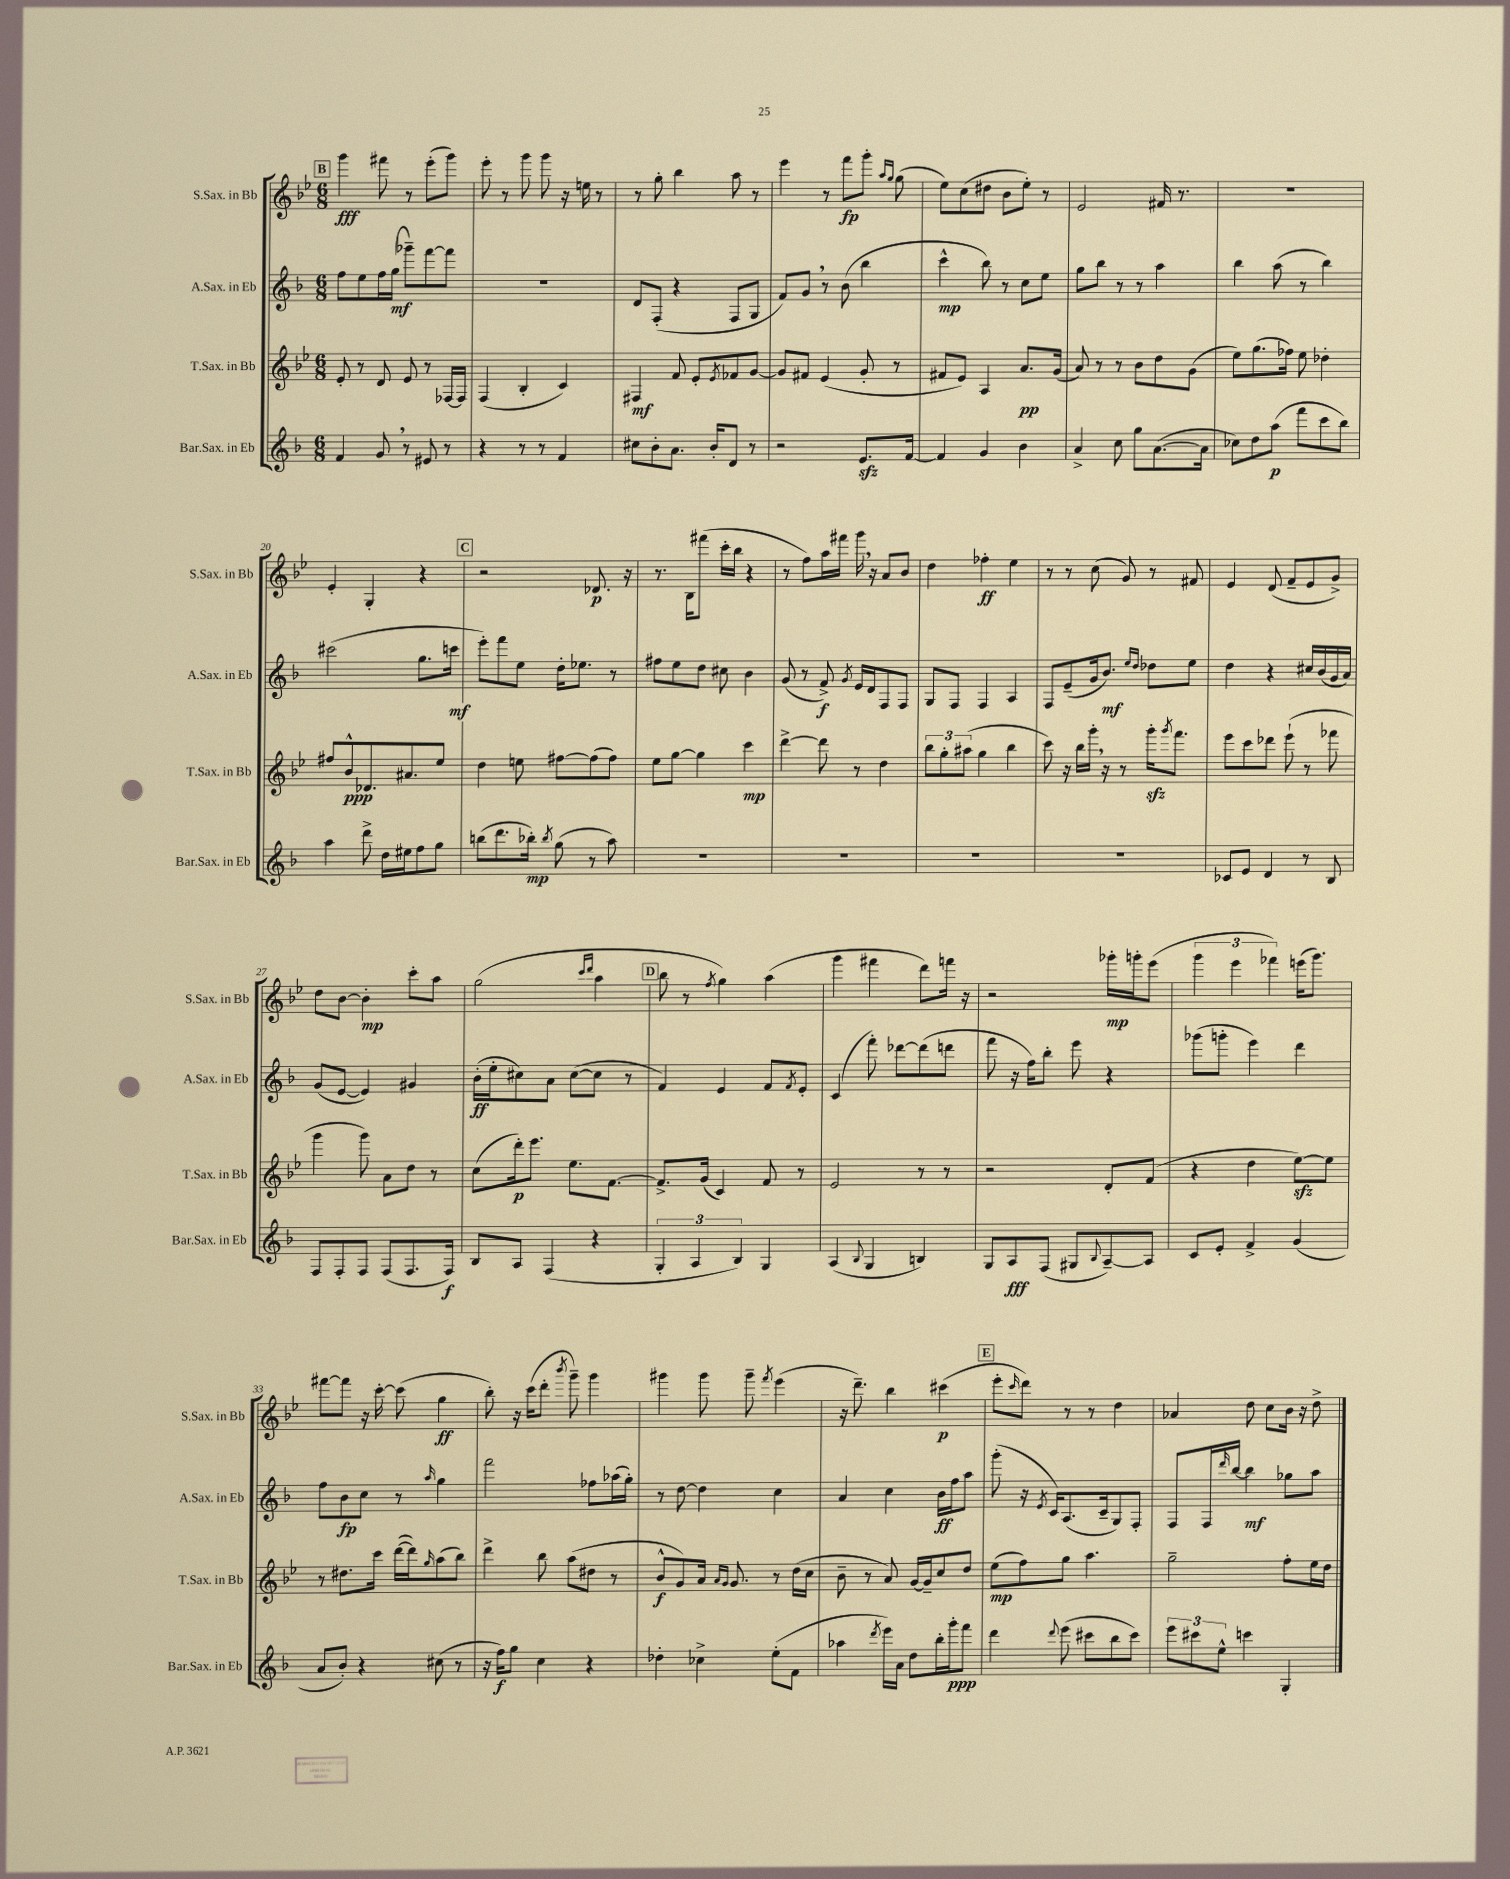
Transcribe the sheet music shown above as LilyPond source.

<<
\new StaffGroup <<
\new Staff = "s0" \with { instrumentName = "S.Sax. in Bb" shortInstrumentName = "S.Sax. in Bb" } {
    \clef treble \key bes \major \numericTimeSignature \time 6/8
    \mark \markup { \box "B" } g'''4\fff fis'''8 r8 ees'''8-.( g'''8) |
    ees'''8-. r8 g'''8 g'''8 r16 e''16 r8 |
    r8 g''8-. bes''4 a''8 r8 |
    ees'''4 r8 f'''8\fp g'''8-. \grace { a''16 g''16 } g''8( |
    ees''8) c''8( dis''8 bes'8 ees''8-.) r8 |
    ees'2 fis'16 r8. |
    R2. |
    ees'4-. g4-. r4 |
    \mark \markup { \box "C" } r2 des'8.\p r16 |
    r8. bes16 fis'''8( c'''16-. bes''16 r4 |
    r8 f''8) a''16 fis'''16 g'''16 \breathe r16 a'8 bes'8 |
    d''4 fes''4-.\ff ees''4 |
    r8 r8 c''8( g'8) r8 fis'8 |
    ees'4 d'8( f'8-- ees'8 g'8->) |
    d''8 bes'8~ bes'4-.\mp c'''8-. a''8 |
    g''2( \grace { c'''16 d'''16 } a''4 |
    \mark \markup { \box "D" } bes''8 r8 \acciaccatura { f''8 } g''4) a''4( |
    g'''4 fis'''4 d'''8) f'''16 r16 |
    r2 ges'''16-.\mp g'''16-. ees'''8( |
    \tuplet 3/2 { g'''4 ees'''4 fes'''4) } e'''16( g'''8.) |
    fis'''8~ fis'''8 r16 c'''16~-. c'''8( g''4\ff |
    bes''8-.) r16 c'''16( d'''8-. \acciaccatura { bes'''8 } g'''8--) g'''4 |
    gis'''4 gis'''8 gis'''8-- \acciaccatura { f'''8 } ees'''4( |
    r16 d'''8.--) bes''4 cis'''4\p( |
    \mark \markup { \box "E" } ees'''8-. \grace { c'''16 } d'''8) r8 r8 d''4 |
    aes'4 d''8 c''8 bes'16 r16 d''8-> \bar "|." |
}
\new Staff = "s1" \with { instrumentName = "A.Sax. in Eb" shortInstrumentName = "A.Sax. in Eb" } {
    \clef treble \key f \major \numericTimeSignature \time 6/8
    \mark \markup { \box "B" } f''8 e''8 f''16 g''16\mf( ges'''8--) f'''8~ f'''8 |
    R2. |
    d'8 f8-.( r4 f8 g8 |
    f'8) g'8 \breathe r8 bes'8( bes''4 |
    c'''4-^\mp bes''8) r8 c''8 e''8 |
    g''8 bes''8 r8 r8 a''4 |
    bes''4 a''8( r8 bes''4) |
    cis'''2( g''8. c'''16\mf |
    \mark \markup { \box "C" } e'''8-.) f'''8 e''8 d''16-. ees''8. r8 |
    fis''8 e''8 d''8 cis''8 bes'4 |
    g'8( r8 f'8->\f) \acciaccatura { g'8 } e'16 d'16 f8 f8 |
    g8 f8 f4 a4 |
    f8 e'8--( g'16 bes'8.\mf) \grace { e''16 d''16 } des''8 e''8 |
    d''4 r4 cis''16 bes'16( g'16 a'16) |
    g'8( e'8~ e'4) gis'4 |
    bes'16-.\ff( e''16-. cis''8) a'8 cis''8~( cis''8 r8 |
    \mark \markup { \box "D" } f'4) e'4 f'8 \acciaccatura { f'8 } e'8-. |
    c'4( f'''8-.) des'''8~ des'''8( d'''8 |
    f'''8 r16 f''16) bes''8-. e'''8 r4 |
    ges'''8( g'''8-. e'''4) d'''4 |
    f''8 bes'8\fp c''8 r8 \grace { a''16 } g''4 |
    f'''2 fes''8 aes''16( g''16-.) |
    r8 d''8~ d''4 c''4 |
    a'4 c''4 bes'16\ff f''16 a''8 |
    \mark \markup { \box "E" } g'''8-.( r16 \acciaccatura { e'8 } c'16) a8.( c'16-- g8) f8-. |
    f8 f16 \grace { d'''16 } bes''16~ bes''4\mf ges''8 a''8 \bar "|." |
}
\new Staff = "s2" \with { instrumentName = "T.Sax. in Bb" shortInstrumentName = "T.Sax. in Bb" } {
    \clef treble \key bes \major \numericTimeSignature \time 6/8
    \mark \markup { \box "B" } ees'8-. r8 d'8 ees'8 r8 fes16~ fes16 |
    f4( bes4-. c'4) |
    fis4\mf f'8 ees'8-. \acciaccatura { ees'8 } fes'8 g'8~ |
    g'8 fis'8 ees'4( g'8-. r8 |
    fis'8 ees'8) a4 a'8.\pp g'16( |
    a'8) r8 r8 bes'8 d''8 g'8( |
    ees''8) g''8.( fes''16) ees''8 des''4-. |
    fis''8 bes'8-^\ppp des'8. ais'8. ees''8 |
    \mark \markup { \box "C" } d''4 e''8 fis''8~ fis''8( fis''8) |
    ees''8 g''8~ g''4 c'''4\mp |
    d'''4~-> d'''8 r8 d''4 |
    \tuplet 3/2 { bes''8 g''8-. ais''8( } g''4 bes''4 |
    c'''8) r16 bes''16 g'''16-. \breathe r16 r8 g'''16-.\sfz \acciaccatura { g'''8 } f'''8. |
    ees'''8 c'''8 des'''8 ees'''8-!( r8 fes'''8 |
    g'''4 g'''8) a'8 d''8 r8 |
    c''8( d'''16-.\p) ees'''8. ees''8. f'8.~ |
    \mark \markup { \box "D" } f'8.-> g'16( c'4) f'8 r8 |
    ees'2 r8 r8 |
    r2 d'8-. f'8( |
    r4 d''4 ees''8~\sfz) ees''8 |
    r8 dis''8. c'''16 d'''16~( d'''16) \grace { g''16 } a''8( bes''8) |
    d'''4-> bes''8 a''8( dis''8 r8 |
    bes'8-^\f g'8) a'16 \grace { a'16 g'16 } g'8. r8 d''16( c''16 |
    bes'8-- r8 a'8) g'16~ g'16-- c''8 d''8 |
    \mark \markup { \box "E" } ees''8\mp( f''8) g''8 a''4. |
    g''2-- f''8-. ees''16 d''16 \bar "|." |
}
\new Staff = "s3" \with { instrumentName = "Bar.Sax. in Eb" shortInstrumentName = "Bar.Sax. in Eb" } {
    \clef treble \key f \major \numericTimeSignature \time 6/8
    \mark \markup { \box "B" } f'4 g'8 \breathe r8 eis'8 r8 |
    r4 r8 r8 f'4 |
    cis''8 bes'8-. a'8. bes'16-. d'8 r8 |
    r2 e'8.\sfz f'16~ |
    f'4 g'4 bes'4 |
    a'4-> c''8 g''8 a'8.~( a'16 |
    ces''8) d''8 a''8\p( f'''8 c'''8 bes''8) |
    a''4 d'''8-> d''16 eis''16 f''8 g''8 |
    \mark \markup { \box "C" } b''8( d'''8. bes''16-.\mp) \acciaccatura { bes''8 } g''8( r8 a''8) |
    R2. |
    R2. |
    R2. |
    R2. |
    ces'8 e'8 d'4 r8 bes8 |
    f8 f8-. f8 f8( f8. f16\f) |
    bes8 a8 f4( r4 |
    \mark \markup { \box "D" } \tuplet 3/2 { g4-. a4 bes4) } g4 |
    a4( \appoggiatura { bes8 } g4 b4) |
    g8 a8\fff f8( gis8 \appoggiatura { bes8 } a8~--) a8 |
    c'8 e'8-. f'4-> g'4( |
    a'8 bes'8-.) r4 cis''8( r8 |
    r16 f''16\f) g''8 c''4 r4 |
    des''4-. ces''4-> e''8-.( f'8 |
    aes''4 \acciaccatura { d'''8 } e'''16) a'16 d''8 bes''16-. g'''16-.\ppp f'''8 |
    \mark \markup { \box "E" } d'''4 \appoggiatura { d'''8 } e'''8( cis'''8 bes''8 cis'''8) |
    \tuplet 3/2 { e'''8 cis'''8 e''8-^ } c'''4 g4-. \bar "|." |
}
>>
>>
\layout { \context { \Score currentBarNumber = #13 } }
